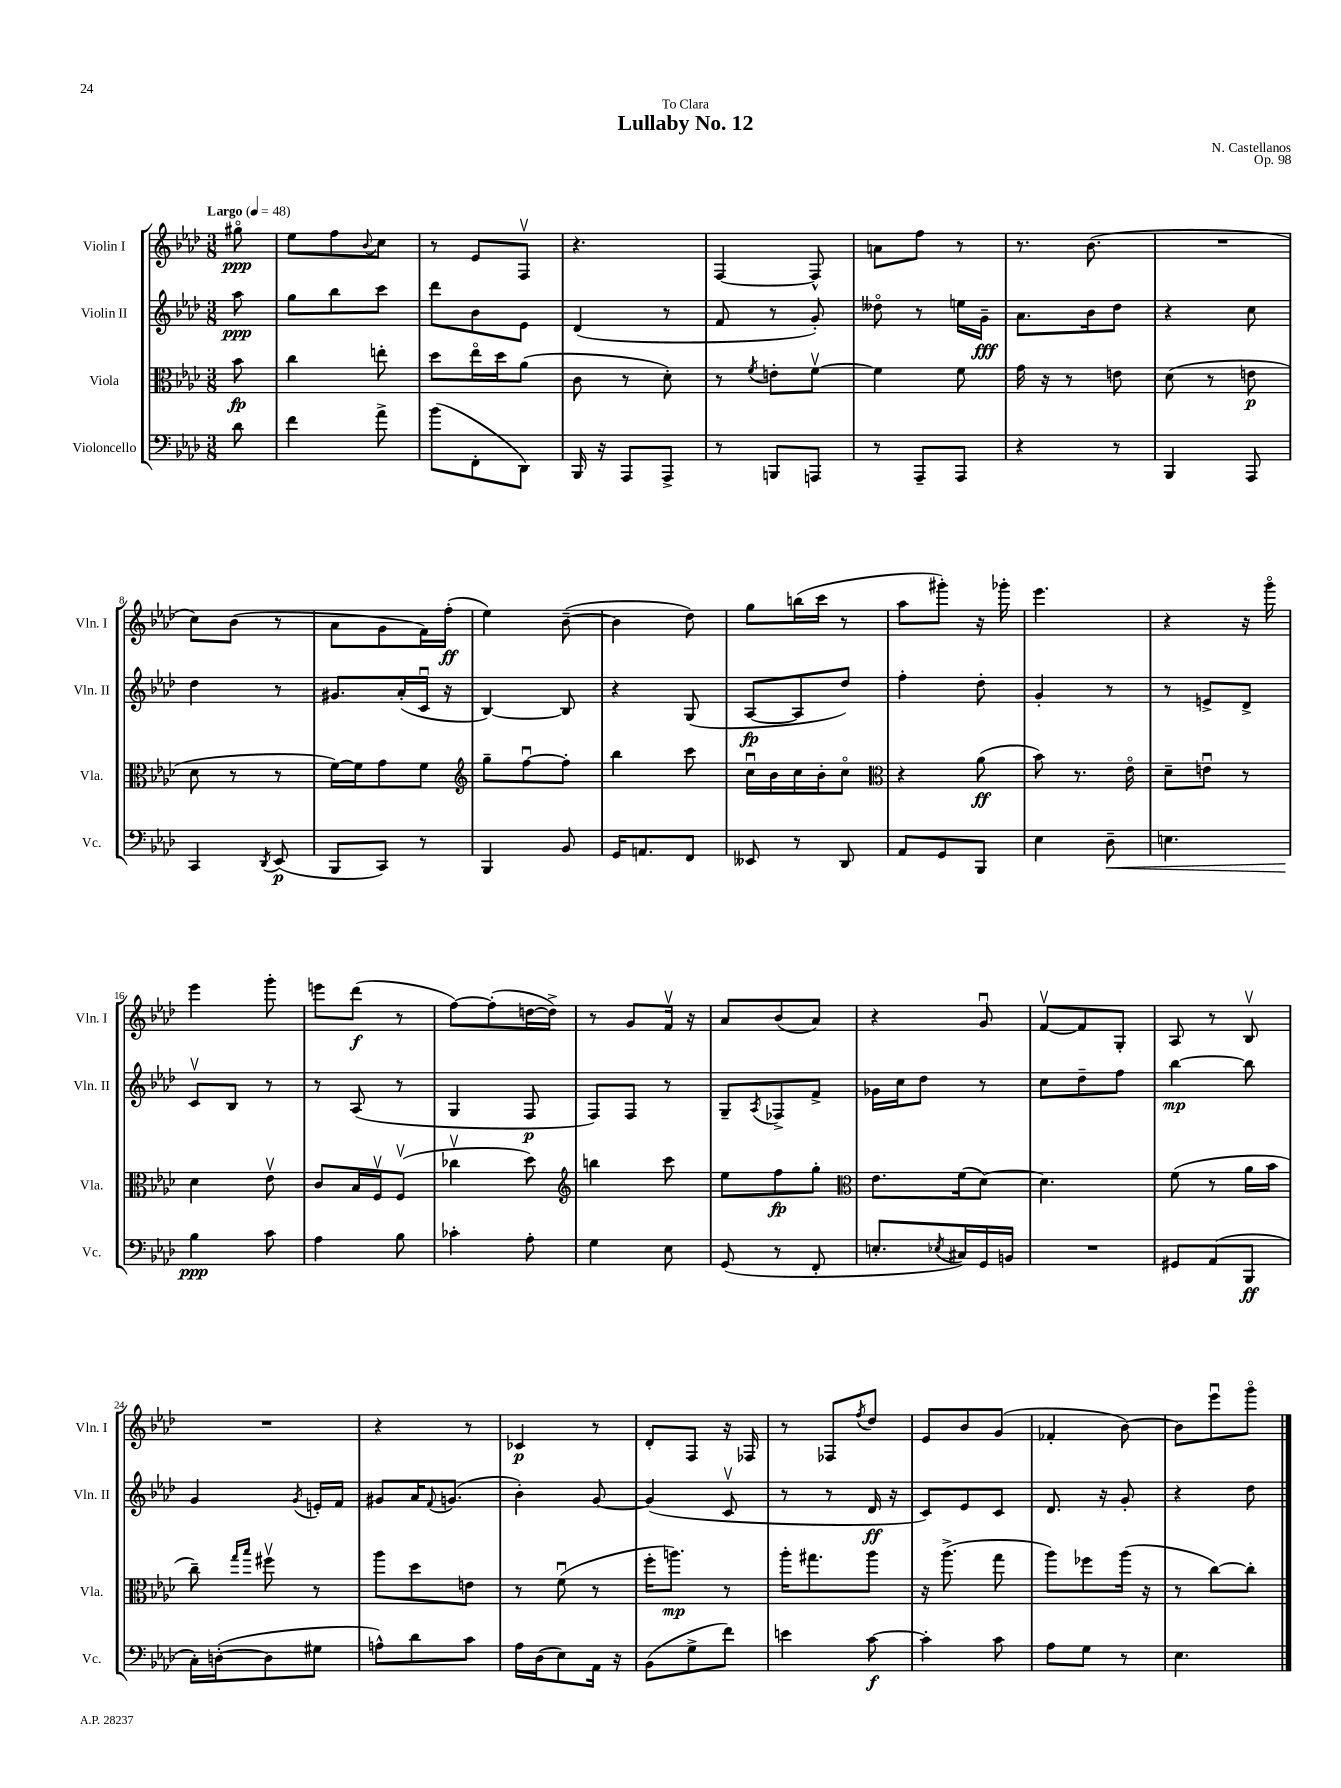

**kern	**kern	**kern	**kern
*staff4	*staff3	*staff2	*staff1
*clefF4	*clefC3	*clefG2	*clefG2
*k[b-e-a-d-]	*k[b-e-a-d-]	*k[b-e-a-d-]	*k[b-e-a-d-]
*M3/8	*M3/8	*M3/8	*M3/8
*MM48	*MM48	*MM48	*MM48
8d-\	8b-\	8aa-\	8gg#o\
=	=	=	=
4f\	4cc\	8gg\L	8ee-\L
.	.	8bb-\	8ff\
.	.	.	8qqb-/
8a-^\	8ee'\	8ccc\J	8cc\J
=	=	=	=
(8b-\L	8dd-\L	8ddd-\L	8r
8FF'\	16ee-o\L	8b-\	8e-/L
.	16dd-\J	.	.
8DD-\J)	(8a-\J	8e-\J	8Fv/J
=	=	=	=
16BBB-/	8c\	(4d-/	4.r
16r	.	.	.
8AAA-/L	8r	.	.
8AAA-^/J	8d-'\)	8r	.
=	=	=	=
8r	8r	8f/	[4F/
.	8qf/	.	.
8BBB/L	8e'\L	8r	.
8AAA/J	[8fv\J	8g'/)	8F^^/]
=	=	=	=
8r	4f\]	8dd--o\	8a\L
8AAA-~/L	.	8r	8ff\J
8AAA-/J	8f\	16ee\LL	8r
.	.	16g~\JJ	.
=	=	=	=
4r	16g\	8.a-\L	8.r
.	16r	.	.
.	8r	.	.
.	.	16b-\k	(8.b-\
8r	8e\	8dd-\J	.
=	=	=	=
4BBB-/	(8d-\	4r	4.r
.	8r	.	.
8AAA-/	8e\	8cc\	.
=	=	=	=
4CC/	8d-\	4dd-\	8cc\L)
.	8r	.	(8b-\J
8qDD-/	.	.	.
(8EE-/	8r	8r	8r
=	=	=	=
8BBB-/L	[16f\LL)	8.g#/L	8a-\L
.	16f\]J	.	.
8CC/J)	8g\	.	8g\
.	.	(16a-'/L	.
8r	8f\J	16cu/JJ	16f\L)
.	.	16r	(16ff'\JJ
=	=	=	=
*	*clefG2	*	*
4BBB-/	8gg~\L	[4B-/)	4ee-\)
.	[8ffu\	.	.
8BB-/	8ff'\]J	8B-/]	([8b-~\
=	=	=	=
16GG/LK	4bb-\	4r	4b-\]
8.AA/	.	.	.
8FF/J	8ccc\	(8G/	8dd-\)
=	=	=	=
8EE--/	16ccu\LL	[8A-/L	8gg\L
.	16b-\	.	.
8r	16cc\	8A-/]	(16bb\L
.	16b-'\J	.	16ccc\JJ
8DD-/	8cco\J	8dd-/J)	8r
=	=	=	=
*	*clefC3	*	*
8AA-/L	4r	4ff'\	8aa-\L
8GG/	.	.	8ggg#'\J)
8BBB-/J	(8a-\	8dd-'\	16r
.	.	.	16ggg-'\
=	=	=	=
4E-\	8b-\)	4g'/	4.eee-\
.	8.r	.	.
8D-~\	.	8r	.
.	16e-o\	.	.
=	=	=	=
4.E\	8d-~\L	8r	4r
.	8eu\J	8e^/L	.
.	8r	8d-^/J	16r
.	.	.	16gggo\
=	=	=	=
4B-\	4d-\	8cv/L	4eee-\
.	.	8B-/J	.
8c\	8e-v\	8r	8ggg'\
=	=	=	=
4A-\	8c/L	8r	8eee\L
.	16B-/L	(8A-/	(8ddd-\J
.	16Fv/J	.	.
8B-\	(8Fv/J	8r	8r
=	=	=	=
4c-'\	4cc-v\	4G/	[8ff\L)
.	.	.	(8ff'\]
8A-'\	8dd-\)	8F/	[16dd\L
.	.	.	16dd^\]JJ)
=	=	=	=
*	*clefG2	*	*
4G\	4bb\	8F/L)	8r
.	.	8F/J	8g/L
8E-\	8ccc\	8r	16fv/Jk
.	.	.	16r
=	=	=	=
(8GG/	8ee-\L	8G~/L	8a-/L
.	.	8qA-/	.
8r	8ff\	8F-^/	(8b-/
8FF'/	8gg'\J	8f^/J	8a-/J)
=	=	=	=
*	*clefC3	*	*
8.E'/L	8.e-\L	16g-\LL	4r
.	.	16cc\J	.
.	.	8dd-\J	.
8qE-/	.	.	.
16C#/L)	(16f\k	.	.
16GG/	[8d-\J)	8r	8gu/
16BB/JJ	.	.	.
=	=	=	=
4.r	4.d-\]	8cc\L	[8fv/L
.	.	8dd-~\	8f/]
.	.	8ff\J	8G'/J
=	=	=	=
8GG#/L	(8f\	[4bb-\	8A-/
(8AA-/	8r	.	8r
8BBB-/J	16a-\LL	8bb-\]	8B-v/
.	16b-\JJ	.	.
=	=	=	=
16C'\LL)	8cc~\)	4g/	4.r
([16D'\J	.	.	.
.	16qqgg/LL	.	.
.	16qqbb-/JJ	.	.
8D\]	8ff#v\	.	.
.	.	8qg/	.
8G#\J	8r	16e'/LL	.
.	.	16f/JJ	.
=	=	=	=
8A^^\L)	8aa-\L	8g#/L	4r
8d-\	8dd-\	16a-/K	.
.	.	8qqf/	.
.	.	(8.g/J	.
8c\J	8e\J	.	8r
=	=	=	=
16A-\LL	8r	4b-'\)	4c-/
(16D-\J	.	.	.
8E-\)	(8fu\	.	.
16AA-\Jk	8r	[8g/	8r
16r	.	.	.
=	=	=	=
(8BB-\L	16ff'\LK	(4g/]	8d-'/L
.	8.aa\J)	.	.
8G^\	.	.	8F/J
8f\J)	8r	8cv/	16r
.	.	.	16F-/
=	=	=	=
4e\	16aa-'\LK	8r	8r
.	8.gg#\	.	.
.	.	8r	8F-/L
.	.	.	8qff/
[8c\	8aa-\J	16d-/	8dd-/J
.	.	16r	.
=	=	=	=
4c'\]	16r	8c/L)	8e-/L
.	(8.aa-^\	.	.
.	.	8e-/	8b-/
8c\	8gg\	8c/J	(8g/J
=	=	=	=
8A-\L	8aa-\L)	8.d-/	4f-'/
8G\J	8ff-\	.	.
.	.	16r	.
8r	(16aa-\Jk	8g'/	[8b-\)
.	16r	.	.
=	=	=	=
4.E-\	8r	4r	8b-\]L
.	[8cc\L)	.	8eee-u\
.	8cc'\]J	8dd-\	8gggo\J
==	==	==	==
*-	*-	*-	*-
